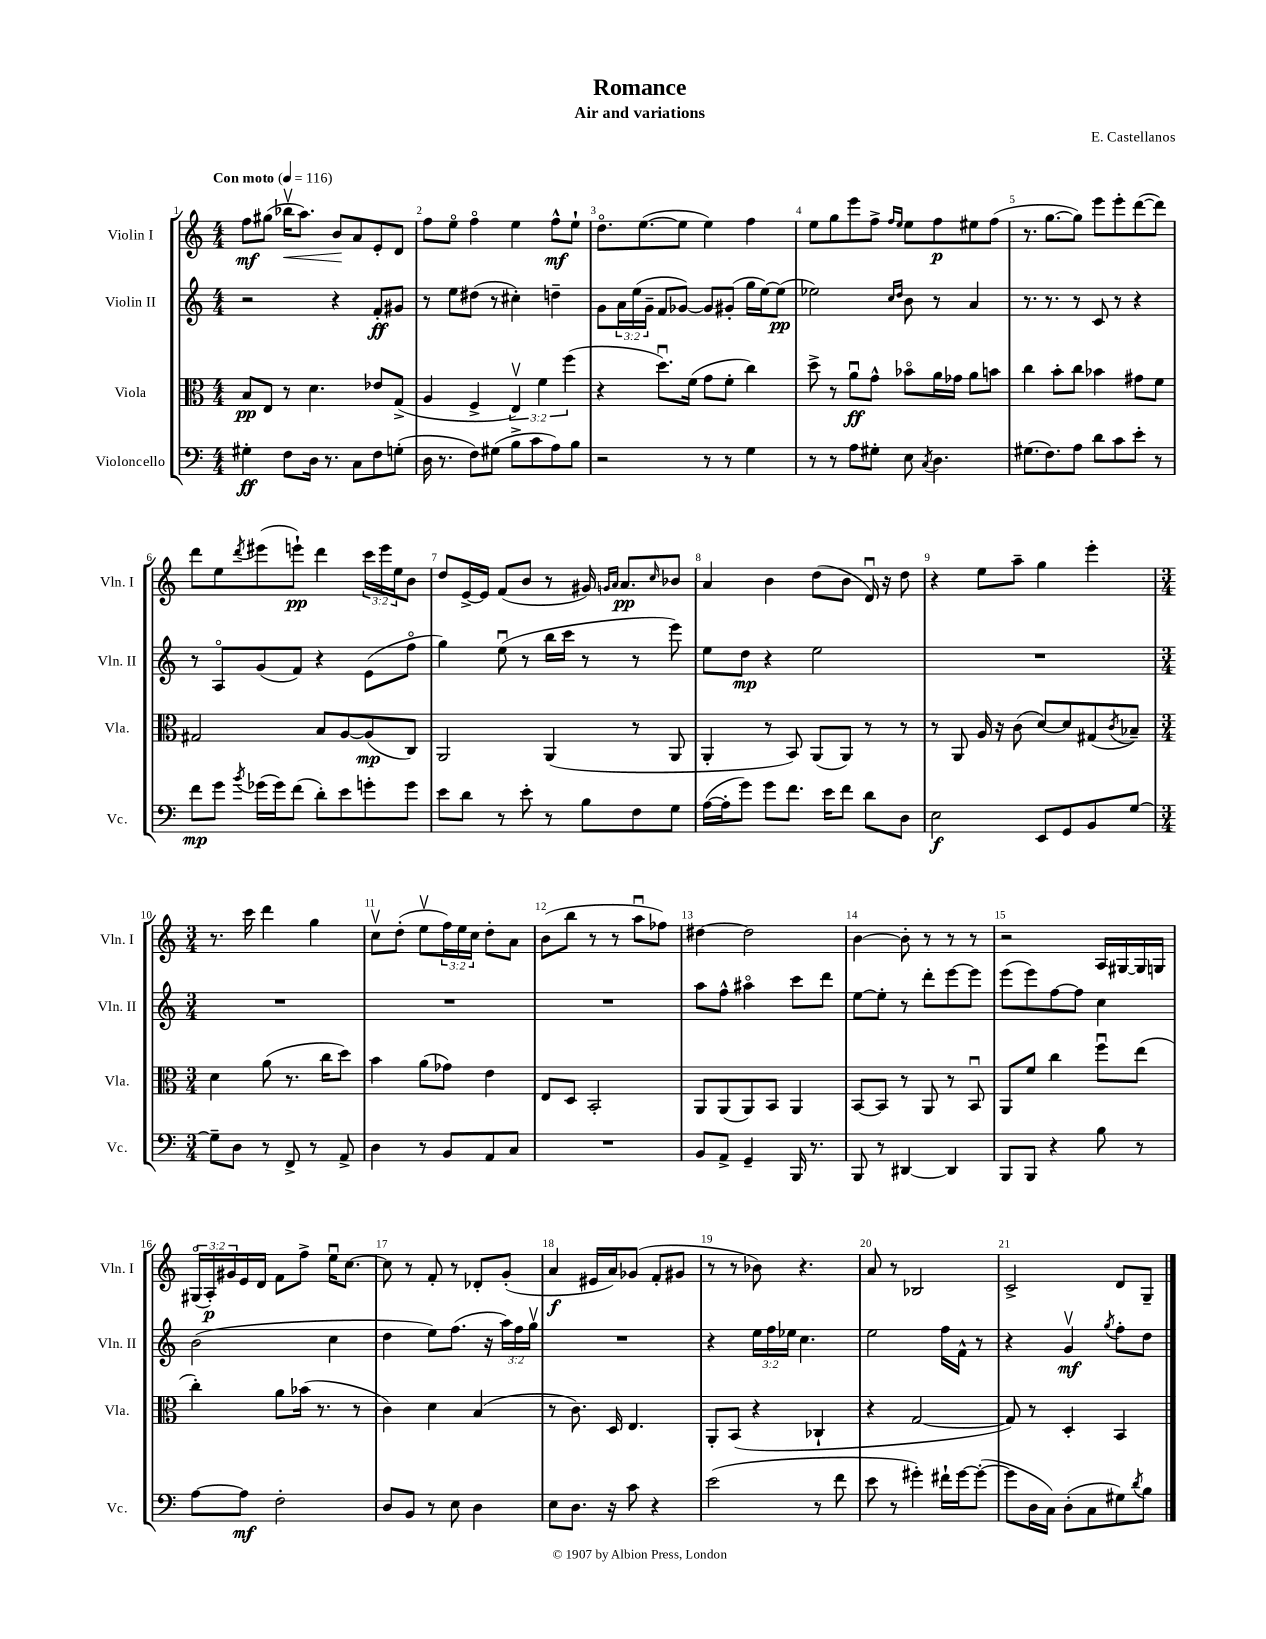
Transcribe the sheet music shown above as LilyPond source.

\header { title = "Romance" composer = "E. Castellanos" subtitle = "Air and variations" }
<<
\new StaffGroup <<
\new Staff = "s0" \with { instrumentName = "Violin I" shortInstrumentName = "Vln. I" } {
    \clef treble \key c \major \numericTimeSignature \time 4/4 \override Staff.TupletNumber.text = #tuplet-number::calc-fraction-text \tempo "Con moto" 4 = 116
    f''8\mf gis''8( bes''16\upbow\< a''8.) b'8\! a'8 e'8-. d'8 |
    f''8 e''8\flageolet f''4\flageolet e''4 f''8-^\mf e''8-! |
    d''8.\flageolet e''8.~( e''8 e''4) f''4 |
    e''8 g''8 e'''8 f''8-> \grace { f''16 e''16 } e''8 f''8\p eis''8 f''8( |
    r8. g''8.~ g''8) e'''8 e'''8-. d'''8~( d'''8) |
    d'''8 e''8 \acciaccatura { d'''8 } eis'''8( e'''8-!\pp) d'''4 \tuplet 3/2 { c'''16 e'''16 e''16 } b'8 |
    d''8 e'16~-> e'16 f'8( b'8 r8 gis'16) \grace { g'16 a'16 } a'8.\pp \grace { c''16 } bes'8 |
    a'4 b'4 d''8( b'8 d'16\downbow) r16 d''8 |
    r4 e''8 a''8-- g''4 e'''4-. |
    \numericTimeSignature \time 3/4 r8. c'''16 d'''4 g''4 |
    c''8\upbow d''8-.( e''8\upbow \tuplet 3/2 { f''16) e''16 c''16 } d''8-. a'8 |
    b'8( b''8 r8 r8 a''8\downbow fes''8) |
    dis''4~ dis''2 |
    b'4~ b'8-. r8 r8 r8 |
    r2 a16 gis16~ gis16 g16 |
    \tuplet 3/2 { gis16\flageolet( a16-.\p) gis'16 } e'16 d'16 f'8 f''8-> e''16\downbow c''8.~ |
    c''8 r8 f'8-. r8 des'8-. g'8-.( |
    a'4\f eis'16 a'16) ges'8( f'8-. gis'8 |
    r8 r8 bes'8) r4. |
    a'8 r8 bes2 |
    c'2-> d'8 g8-- \bar "|." |
}
\new Staff = "s1" \with { instrumentName = "Violin II" shortInstrumentName = "Vln. II" } {
    \clef treble \key c \major \numericTimeSignature \time 4/4 \override Staff.TupletNumber.text = #tuplet-number::calc-fraction-text
    r2 r4 f'8-.\ff gis'8 |
    r8 e''8 dis''8( r8 cis''4-.) d''4-- |
    g'8 \tuplet 3/2 { a'16 e''16( g'16-- } f'8 ges'8~) ges'8 gis'8-.( g''16 e''16~) e''8\pp( |
    ees''2) \grace { c''16 d''16 } b'8 r8 a'4 |
    r8. r8. r8 c'8 r8 r4 |
    r8 a8\flageolet g'8( f'8) r4 e'8( f''8\flageolet |
    g''4) e''8\downbow( r8 b''16 c'''16 r8 r8 e'''8) |
    e''8 d''8\mp r4 e''2 |
    R1 |
    \numericTimeSignature \time 3/4 R2. |
    R2. |
    R2. |
    a''8 f''8-^ ais''4\flageolet c'''8 d'''8 |
    e''8~ e''8-. r8 d'''8-. e'''8~ e'''8 |
    e'''8( e'''8) f''8~ f''8 c''4 |
    b'2( c''4 |
    d''4 e''8) f''8.( r16 \tuplet 3/2 { a''16) f''16 g''16\upbow } |
    R2. |
    r4 \tuplet 3/2 { e''16 f''16 ees''16 } c''4. |
    e''2 f''16 f'16-^ r8 |
    r4 g'4\upbow\mf \acciaccatura { g''8 } f''8-. d''8 \bar "|." |
}
\new Staff = "s2" \with { instrumentName = "Viola" shortInstrumentName = "Vla." } {
    \clef alto \key c \major \numericTimeSignature \time 4/4 \override Staff.TupletNumber.text = #tuplet-number::calc-fraction-text
    b8\pp e8 r8 d'4. ees'8 g8->( |
    a4 f4-> \tuplet 3/2 { e4\upbow) f'4 f''4( } |
    r4 d''8.\downbow) f'16( g'8 f'8-. c''4) |
    d''8-> r8 a'8\downbow\ff g'8-^ bes'8\flageolet a'16 ges'16 a'8 b'8 |
    c''4 b'8-. c''8 bes'4 gis'8 f'8 |
    gis2 b8 a8~ a8\mp( c8) |
    a,2 a,4( r8 a,8 |
    a,4-. r8 b,8) a,8( a,8) r8 r8 |
    r8 a,8 a16 r16 c'8( d'8~) d'8 gis8( \acciaccatura { c'8 } bes8--) |
    \numericTimeSignature \time 3/4 d'4 a'8( r8. c''16 d''8) |
    b'4 a'8( ges'8) e'4 |
    e8 d8 b,2-. |
    a,8 a,8( a,8) b,8 a,4 |
    b,8~ b,8 r8 a,8 r8 b,8\downbow |
    a,8 f'8 c''4 f''8\downbow e''8( |
    c''4-.) a'8 bes'16( r8. r8 |
    c'4) d'4 b4( |
    r8 c'8.) d16 e4. |
    a,8-. b,8( r4 ces4-! |
    r4 g2~ |
    g8) r8 d4-. b,4 \bar "|." |
}
\new Staff = "s3" \with { instrumentName = "Violoncello" shortInstrumentName = "Vc." } {
    \clef bass \key c \major \numericTimeSignature \time 4/4
    gis4-.\ff f8 d16 r8. c8 f8 g8-.( |
    d16 r8. f8) gis8( b8-> c'8 a8) b8 |
    r2 r8 r8 g4 |
    r8 r8 a8 gis8-. e8 \acciaccatura { c8 } d4. |
    gis8.( f8.) a8 d'8 c'8 e'8-. r8 |
    f'8\mp g'8 \acciaccatura { b'8 } ges'16( ges'16) f'8( d'8-.) e'8 g'8-. g'8 |
    e'8 d'8 r8 e'8-. r8 b8 f8 g8 |
    a16~( a16-. g'8) g'8 f'8. e'16 f'8 d'8 d8 |
    e2\f e,8 g,8 b,8 g8~ |
    \numericTimeSignature \time 3/4 g8-- d8 r8 f,8-> r8 a,8-> |
    d4 r8 b,8 a,8 c8 |
    R2. |
    b,8 a,8-> g,4-- b,,16 r8. |
    b,,8 r8 dis,4~ dis,4 |
    b,,8 b,,8 r4 b8 r8 |
    a8~ a8\mf f2-. |
    d8 b,8 r8 e8 d4 |
    e8 d8. r16 c'8 r4 |
    e'2( r8 f'8 |
    e'8 r8 gis'4-.) fis'16-! gis'16~ gis'8~-.( |
    gis'8 d16 c16) d8-.( c8 gis8) \acciaccatura { d'8 } b8 \bar "|." |
}
>>
>>
\layout { \context { \Score \override BarNumber.break-visibility = ##(#f #t #t) barNumberVisibility = #all-bar-numbers-visible } }
